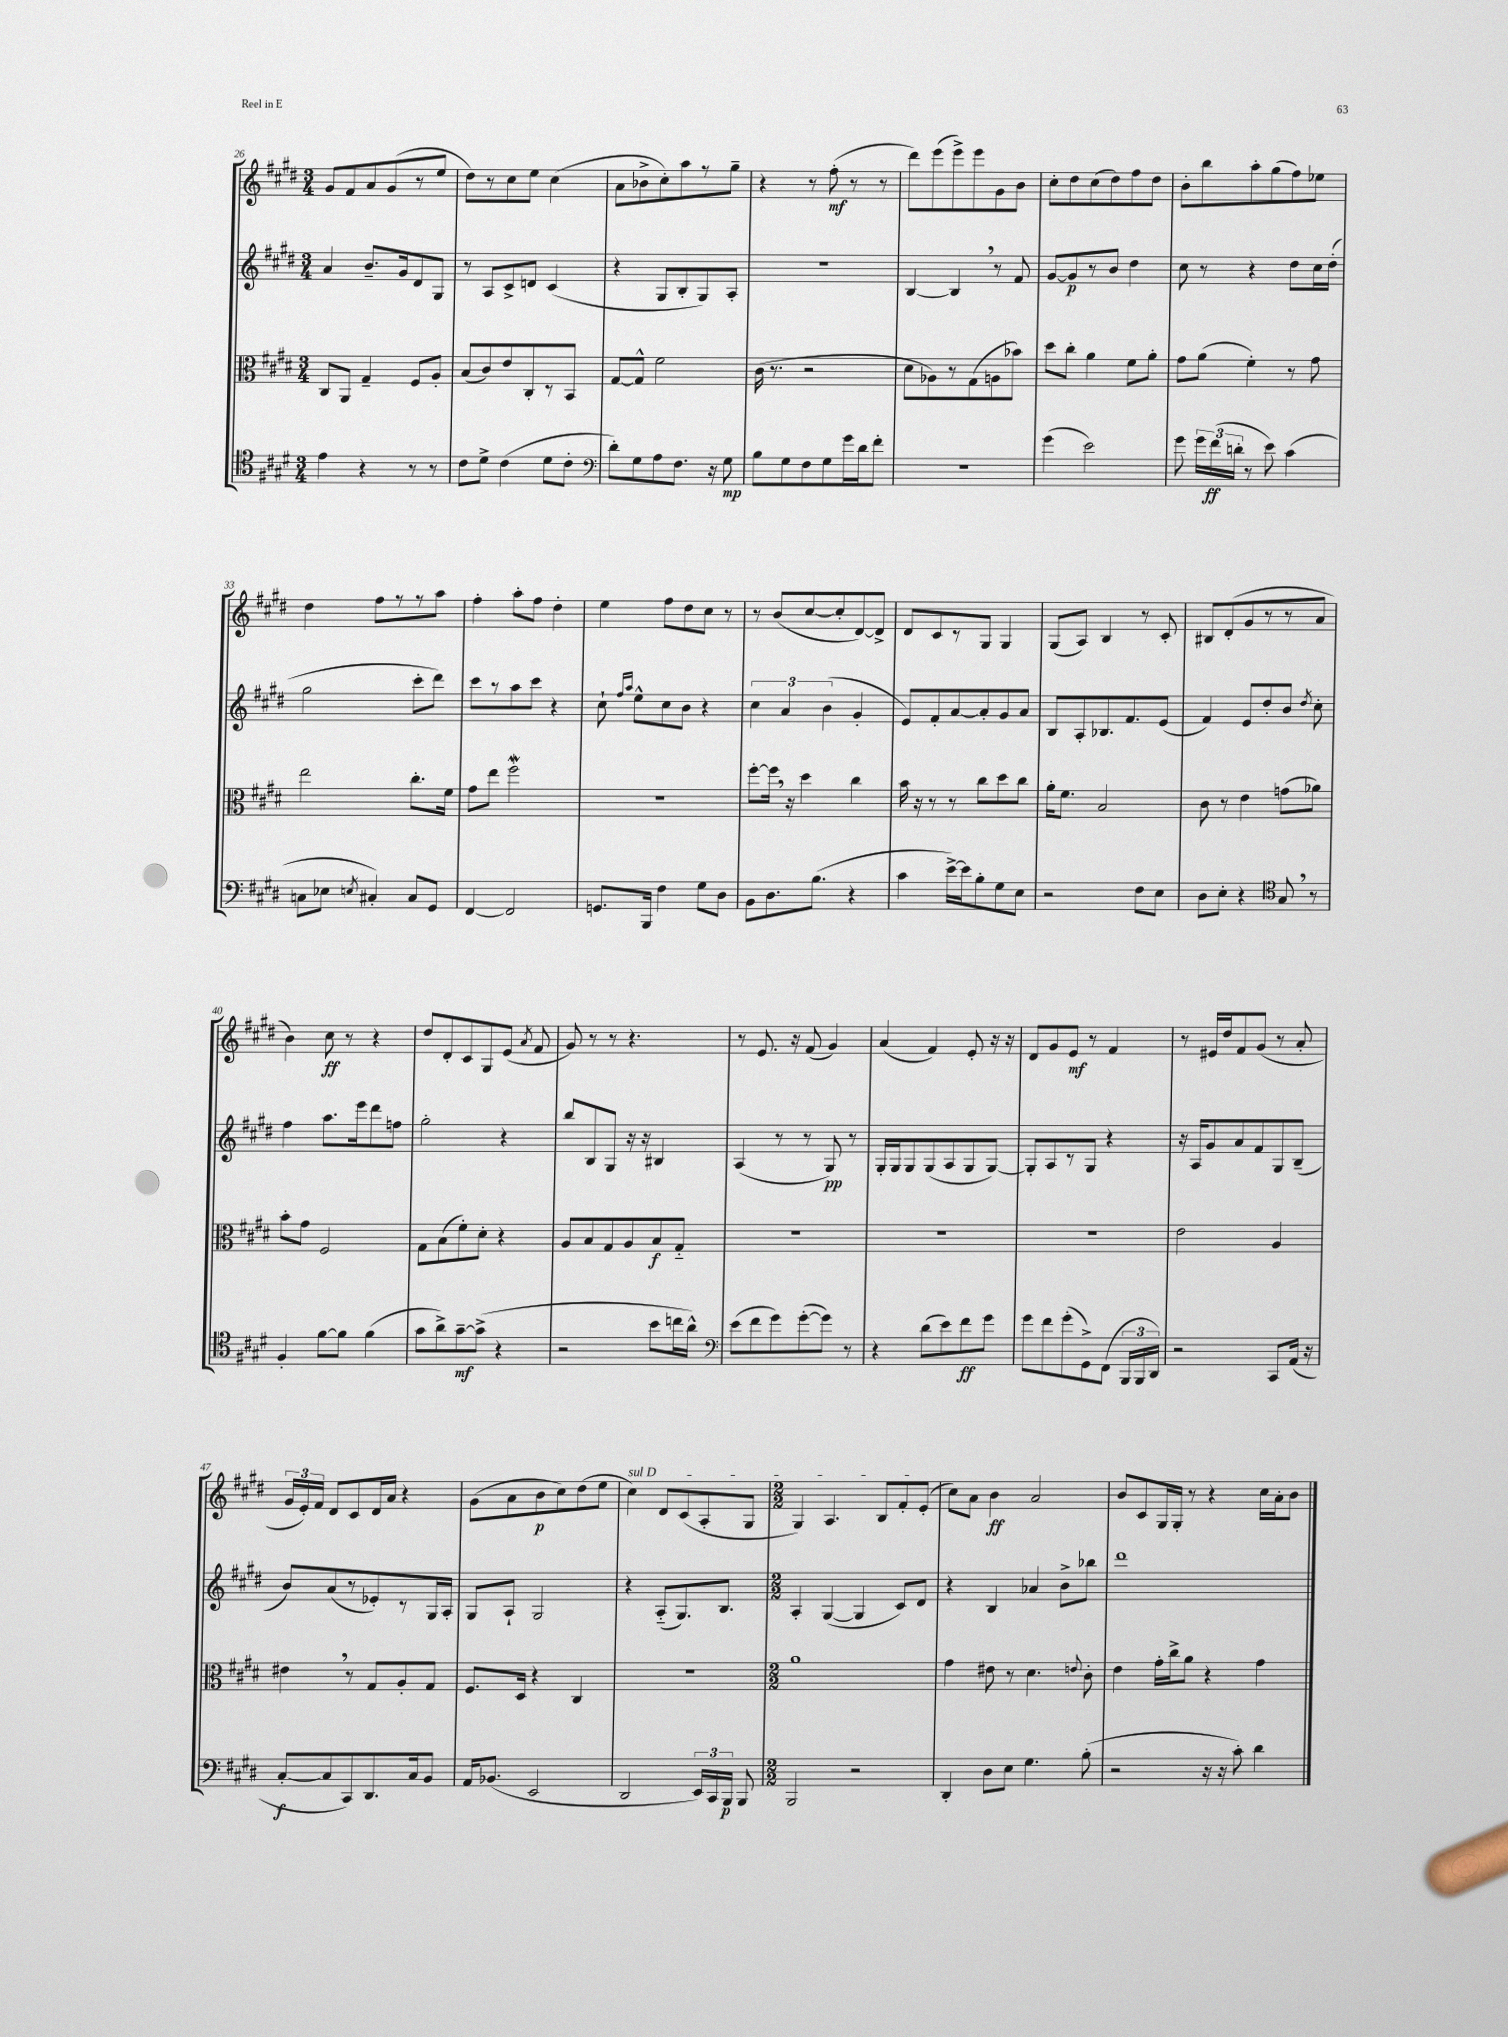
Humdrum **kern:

**kern	**kern	**kern	**kern
*staff4	*staff3	*staff2	*staff1
*clefC4	*clefC3	*clefG2	*clefG2
*k[f#c#g#d#]	*k[f#c#g#d#]	*k[f#c#g#d#]	*k[f#c#g#d#]
*M3/4	*M3/4	*M3/4	*M3/4
4e	8C#	4a	8g#
.	8AA	.	8f#
4r	4G#~	8.b~	8a
.	.	.	(8g#
.	.	16g#	.
8r	8F#	8d#	8r
8r	8A'	8G#	8ee
=	=	=	=
8c#	(8B	8r	8dd#)
8d#^	8c#)	8A	8r
(4c#	8e	8c#^	8cc#
.	8C#'	8d	8ee
8d#	8r	(4c#	(4cc#
8c#'	8BB	.	.
=	=	=	=
*clefF4	*	*	*
8d#')	[8G#	4r	8a
8G#	8G#^^]	.	8b-^
8A	2f#	8G#	8cc#')
8.F#	.	8B'	8aa
.	.	8G#)	8r
16r	.	.	.
8G#	.	8A'	8gg#~
=	=	=	=
8B	(16c#	2.r	4r
.	8.r	.	.
8G#	.	.	.
8F#	2r	.	8r
8G#	.	.	(8ff#'
16g#	.	.	8r
16d#	.	.	.
8f#'	.	.	8r
=	=	=	=
2.r	8d#	[4B	8ddd#)
.	8A-)	.	(8eee
.	8r	4B]	8eee^)
.	(8G#	.	8eee
.	8A	8r	8g#
.	8b-)	8f#	8b
=	=	=	=
(4g#	8dd#	[8g#	8cc#'
.	8cc#'	8g#]	8dd#
2e)	4a	8r	(8cc#
.	.	8b	8dd#)
.	8f#	4dd#	8ff#
.	8a'	.	8dd#
=	=	=	=
8g#	8g#	8cc#	8b'
24g#	(8a	8r	8bb
(24f#	.	.	.
24d'	.	.	.
8r	4f#')	4r	8aa'
8e)	.	.	(8gg#
(4c#	8r	8dd#	8ff#)
.	8g#	16cc#	8ee-
.	.	(16dd#'	.
=	=	=	=
8C	2ee	2gg#	4dd#
8E-	.	.	.
8qE	.	.	.
4C#')	.	.	8ff#
.	.	.	8r
8C#	8.cc#'	8ccc#'	8r
8GG#	.	8ddd#)	8aa
.	16f#	.	.
=	=	=	=
[4FF#	8g#	8ccc#	4ff#'
.	8ee	8r	.
2FF#]	2ff#	8aa	8aa'
.	.	8ccc#	8ff#
.	.	4r	4dd#'
=	=	=	=
8.GG	2.r	8cc#`	4ee
.	.	16qqff#	.
.	.	16qqaa	.
.	.	8ee^^	.
16BBB	.	.	.
4F#	.	8cc#	8ff#
.	.	8b	8dd#
8G#	.	4r	8cc#
8D#	.	.	8r
=	=	=	=
8BB	[8ff#'	6cc#	8r
8.D#	16ff#]	.	(8b
.	.	6a	.
.	16r	.	.
.	4dd#	.	[8cc#
(8.B	.	.	.
.	.	(6b	.
.	.	.	8cc#']
4r	4cc#	4g#'	[8d#)
.	.	.	8d#^]
=	=	=	=
4c#	16b	8e)	8d#
.	16r	.	.
.	8r	8f#'	8c#
[16e^)	8r	[8a	8r
16e]	.	.	.
8B'	8cc#	8a']	8G#
8G#	8dd#	8g#	4G#
8E	8cc#	8a	.
=	=	=	=
2r	16a'	8B	(8G#
.	8.f#	.	.
.	.	8A'	8A)
.	2B	8.B-	4B
.	.	8.f#	.
8F#	.	.	8r
8E	.	(8e	8c#'
=	=	=	=
8D#	8c#	4f#)	8B#
8E'	8r	.	(8d#'
4r	4e	8e	8g#
.	.	8dd#'	8r
*clefC4	*	*	*
8G#	(8g	8b	8r
.	.	8qdd#	.
8r	8a-)	8cc#'	8a
=	=	=	=
4F#'	8b'	4ff#	4b)
.	8g#	.	.
[8f#	2F#	8.aa	8cc#
8f#]	.	.	8r
.	.	16eee	.
(4f#	.	8ddd#	4r
.	.	8ff	.
=	=	=	=
8g#	8G#	2gg#'	8dd#
8a^)	(8B	.	8d#'
[8g#~	8f#')	.	8c#
(8g#^]	8d#'	.	8G#
4r	4r	4r	(8e
.	.	.	8qa
.	.	.	8f#
=	=	=	=
2r	8A	8bb	8g#)
.	8B	8B	8r
.	8G#	8G#	8r
.	8A	16r	4.r
.	.	16r	.
8b	8B	4B#	.
16cc	8G#'~	.	.
16a^^)	.	.	.
=	=	=	=
*clefF4	*	*	*
(8e	2.r	(4A	8r
8f#	.	.	8.e
8g#)	.	8r	.
.	.	.	16r
([8g#'	.	8r	(8f#
8g#])	.	8G#)	4g#)
8r	.	8r	.
=	=	=	=
4r	2.r	16G#'	(4a
.	.	16G#	.
.	.	8G#	.
(8d#	.	(8G#	4f#)
8e)	.	8A	.
8f#	.	8G#	8e'
8g#	.	[8G#)	16r
.	.	.	16r
=	=	=	=
8g#	2.r	8G#']	8d#
8f#	.	8A	8g#
(8g#'	.	8r	8e
8GG#^)	.	8G#	8r
(8FF#	.	4r	4f#
24BBB	.	.	.
24BBB	.	.	.
24DD#)	.	.	.
=	=	=	=
2r	2e	16r	8r
.	.	16A	.
.	.	8g#	16e#
.	.	.	16dd#
.	.	8a	8f#
.	.	8f#	(8g#
8CC#	4A	8G#	8r
(16AA	.	(8B~	8a'
16r	.	.	.
=	=	=	=
[8C#'	4e#	8b)	24g#
.	.	.	24e')
.	.	.	24f#
8C#]	.	(8a	8d#
8CC#)	8r	8r	8c#
8.DD#	8G#	8e-')	16d#
.	.	.	16a
.	8A'	8r	4r
16C#	.	.	.
8BB	8G#	16G#	.
.	.	16A'	.
=	=	=	=
16AA	8.F#	8G#	(8g#
(8.BB-	.	.	.
.	.	8A`	8a
.	16D#	.	.
2EE	4r	2G#	8b
.	.	.	8cc#)
.	4C#	.	(8dd#
.	.	.	8ee
=	=	=	=
2DD#	2.r	4r	4cc#)
.	.	(8A'~	8d#
.	.	8.G#)	(8c#
24EE)	.	.	8A'
24CC#	.	.	.
.	.	8.B	.
24BBB	.	.	.
8BBB	.	.	8G#
=	=	=	=
*M2/2	*M2/2	*M2/2	*M2/2
2BBB	1a	4A'	4G#)
.	.	([4G#	4.A
2r	.	4G#]	.
.	.	.	8B
.	.	8c#)	8f#'
.	.	8d#	(8e'
=	=	=	=
4DD#'	4g#	4r	8cc#)
.	.	.	8a
8D#	8e#	4B	4b
8E	8r	.	.
4.G#	4.d#	4a-	2a
.	.	8b^	.
.	8qqe	.	.
(8B'	8c#'	8bb-	.
=	=	=	=
2r	4e	1ddd#	8b
.	.	.	8c#
.	16g#'	.	16G#
.	16cc#^	.	16G#'
.	8a	.	8r
16r	4r	.	4r
16r	.	.	.
8c#')	.	.	.
4d#	4g#	.	16cc#
.	.	.	16a'
.	.	.	8b
==	==	==	==
*-	*-	*-	*-
